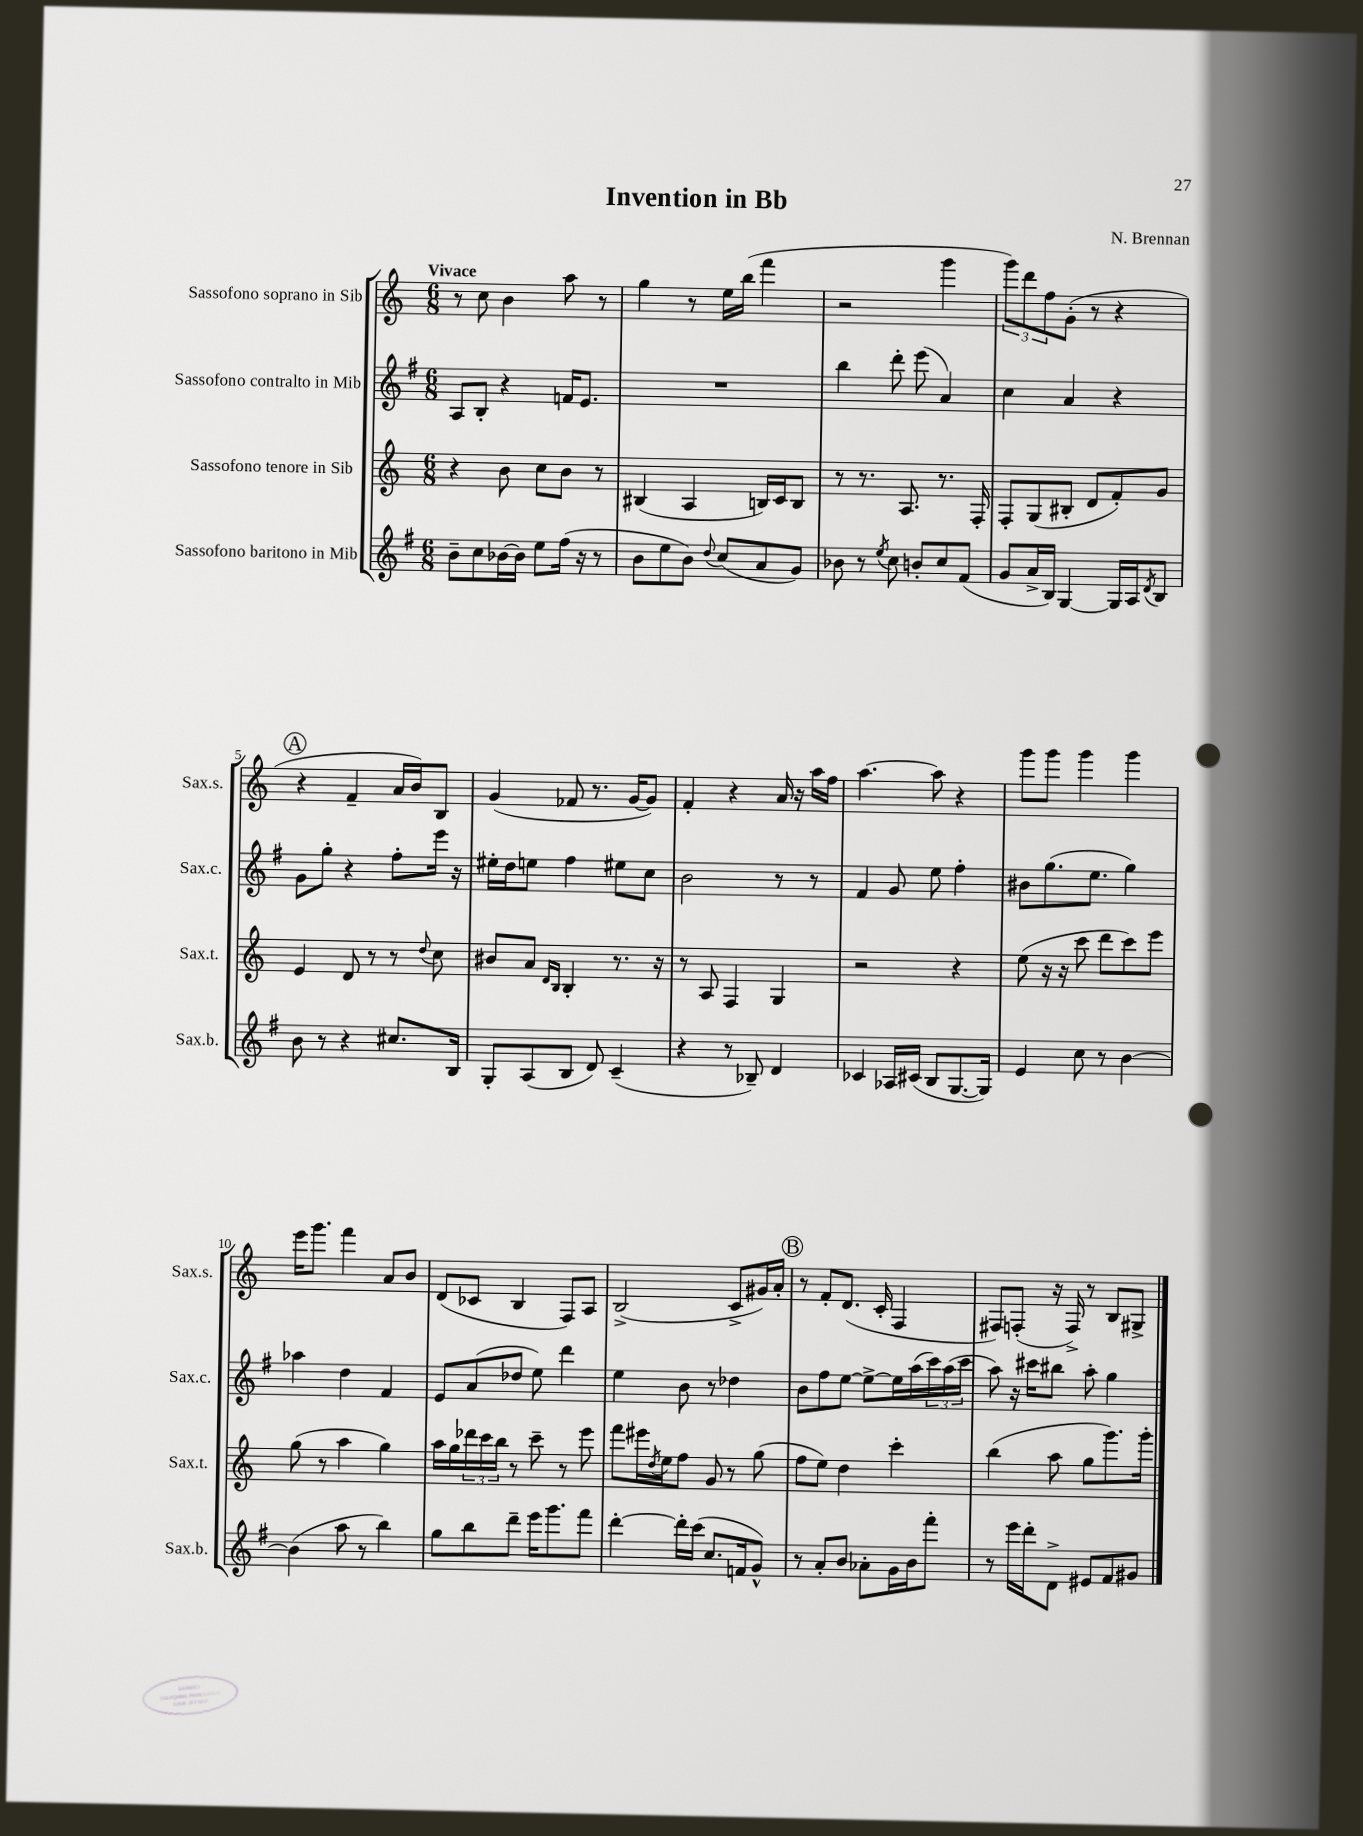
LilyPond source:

\header { title = "Invention in Bb" composer = "N. Brennan" }
<<
\new StaffGroup <<
\new Staff = "s0" \with { instrumentName = "Sassofono soprano in Sib" shortInstrumentName = "Sax.s." } {
    \clef treble \key c \major \numericTimeSignature \time 6/8 \tempo "Vivace"
    r8 c''8 b'4 a''8 r8 |
    g''4 r8 e''16 b''16( f'''4 |
    r2 g'''4 |
    \tuplet 3/2 { g'''8) d'''8 f''8 } g'8-.( r8 r4 |
    \mark \markup { \circle "A" } r4 f'4-- a'16 b'16) b8 |
    g'4( fes'8 r8. g'16~ g'8) |
    f'4-. r4 a'16 r16 a''16 f''16 |
    a''4.~ a''8 r4 |
    g'''8 g'''8 g'''4 g'''4 |
    e'''16 g'''8. f'''4 a'8 b'8 |
    d'8( ces'8 b4 f8) a8 |
    b2->( c'8-> gis'16) a'16-. |
    \mark \markup { \circle "B" } r8 f'8-. d'8.( c'16-. f4 |
    fis8) f8-.( r16 f16->) r8 b8 gis8-> \bar "|." |
}
\new Staff = "s1" \with { instrumentName = "Sassofono contralto in Mib" shortInstrumentName = "Sax.c." } {
    \clef treble \key g \major \numericTimeSignature \time 6/8
    a8 b8-. r4 f'16 e'8. |
    R2. |
    b''4 d'''8-. e'''8( a'4) |
    c''4 a'4 r4 |
    \mark \markup { \circle "A" } g'8 g''8-. r4 fis''8-. e'''16 r16 |
    eis''16-. d''16 e''8 fis''4 eis''8 c''8 |
    b'2 r8 r8 |
    fis'4 g'8 e''8 fis''4-. |
    bis'8 g''8.( e''8. g''4) |
    aes''4 d''4 fis'4 |
    e'8 a'8( des''8 e''8) d'''4 |
    e''4 b'8 r8 des''4 |
    \mark \markup { \circle "B" } b'8 fis''8 e''8~ e''8~-> e''16 a''16( \tuplet 3/2 { c'''16) a''16( c'''16 } |
    a''8) r16 cis'''16 bis''8 a''8-. g''4 \bar "|." |
}
\new Staff = "s2" \with { instrumentName = "Sassofono tenore in Sib" shortInstrumentName = "Sax.t." } {
    \clef treble \key c \major \numericTimeSignature \time 6/8
    r4 b'8 c''8 b'8 r8 |
    bis4( a4 b16) c'16 b8 |
    r8 r8. a8. r8. f16-. |
    f8-. g8( bis8-. d'8 f'8-.) g'8 |
    \mark \markup { \circle "A" } e'4 d'8 r8 r8 \appoggiatura { d''8 } c''8 |
    bis'8 a'8 \grace { d'16 b16 } b4-. r8. r16 |
    r8 a8 f4 g4 |
    r2 r4 |
    e''8( r16 r16 c'''8 d'''8 c'''8) e'''8 |
    g''8( r8 a''4 g''4) |
    a''16 g''16 \tuplet 3/2 { des'''16 c'''16 b''16 } r8 c'''8-- r8 e'''8 |
    f'''8 eis'''16 \acciaccatura { d''8 } e''16 f''8 g'8 r8 g''8( |
    \mark \markup { \circle "B" } f''8 e''8) d''4 c'''4-. |
    b''4( a''8 g''8 g'''8.) g'''16-. \bar "|." |
}
\new Staff = "s3" \with { instrumentName = "Sassofono baritono in Mib" shortInstrumentName = "Sax.b." } {
    \clef treble \key g \major \numericTimeSignature \time 6/8
    b'8-- c''8 bes'16~ bes'16 e''8 fis''16( r16 r8 |
    b'8 e''8 b'8) \appoggiatura { d''8 } c''8( a'8 g'8) |
    bes'8 r8 \acciaccatura { e''8 } c''8 b'8-. c''8 fis'8( |
    g'8 a'16-> b16) g4~ g16 a16 \acciaccatura { d'8 } b8 |
    \mark \markup { \circle "A" } b'8 r8 r4 cis''8. b16 |
    g8-. a8( b8 d'8) c'4--( |
    r4 r8 bes8--) d'4 |
    ces'4 aes16 cis'16( b8 g8.~ g16) |
    e'4 c''8 r8 b'4~ |
    b'4( a''8 r8 b''4) |
    g''8 b''8 d'''8-- e'''16 g'''8. fis'''8 |
    d'''4~-. d'''16-. c'''16( c''8. f'16 g'8-^) |
    \mark \markup { \circle "B" } r8 a'8-. b'8 aes'8-. g'16 b'16 fis'''8-. |
    r8 e'''16 d'''16-. d'8-> eis'8 fis'8 gis'8 \bar "|." |
}
>>
>>
